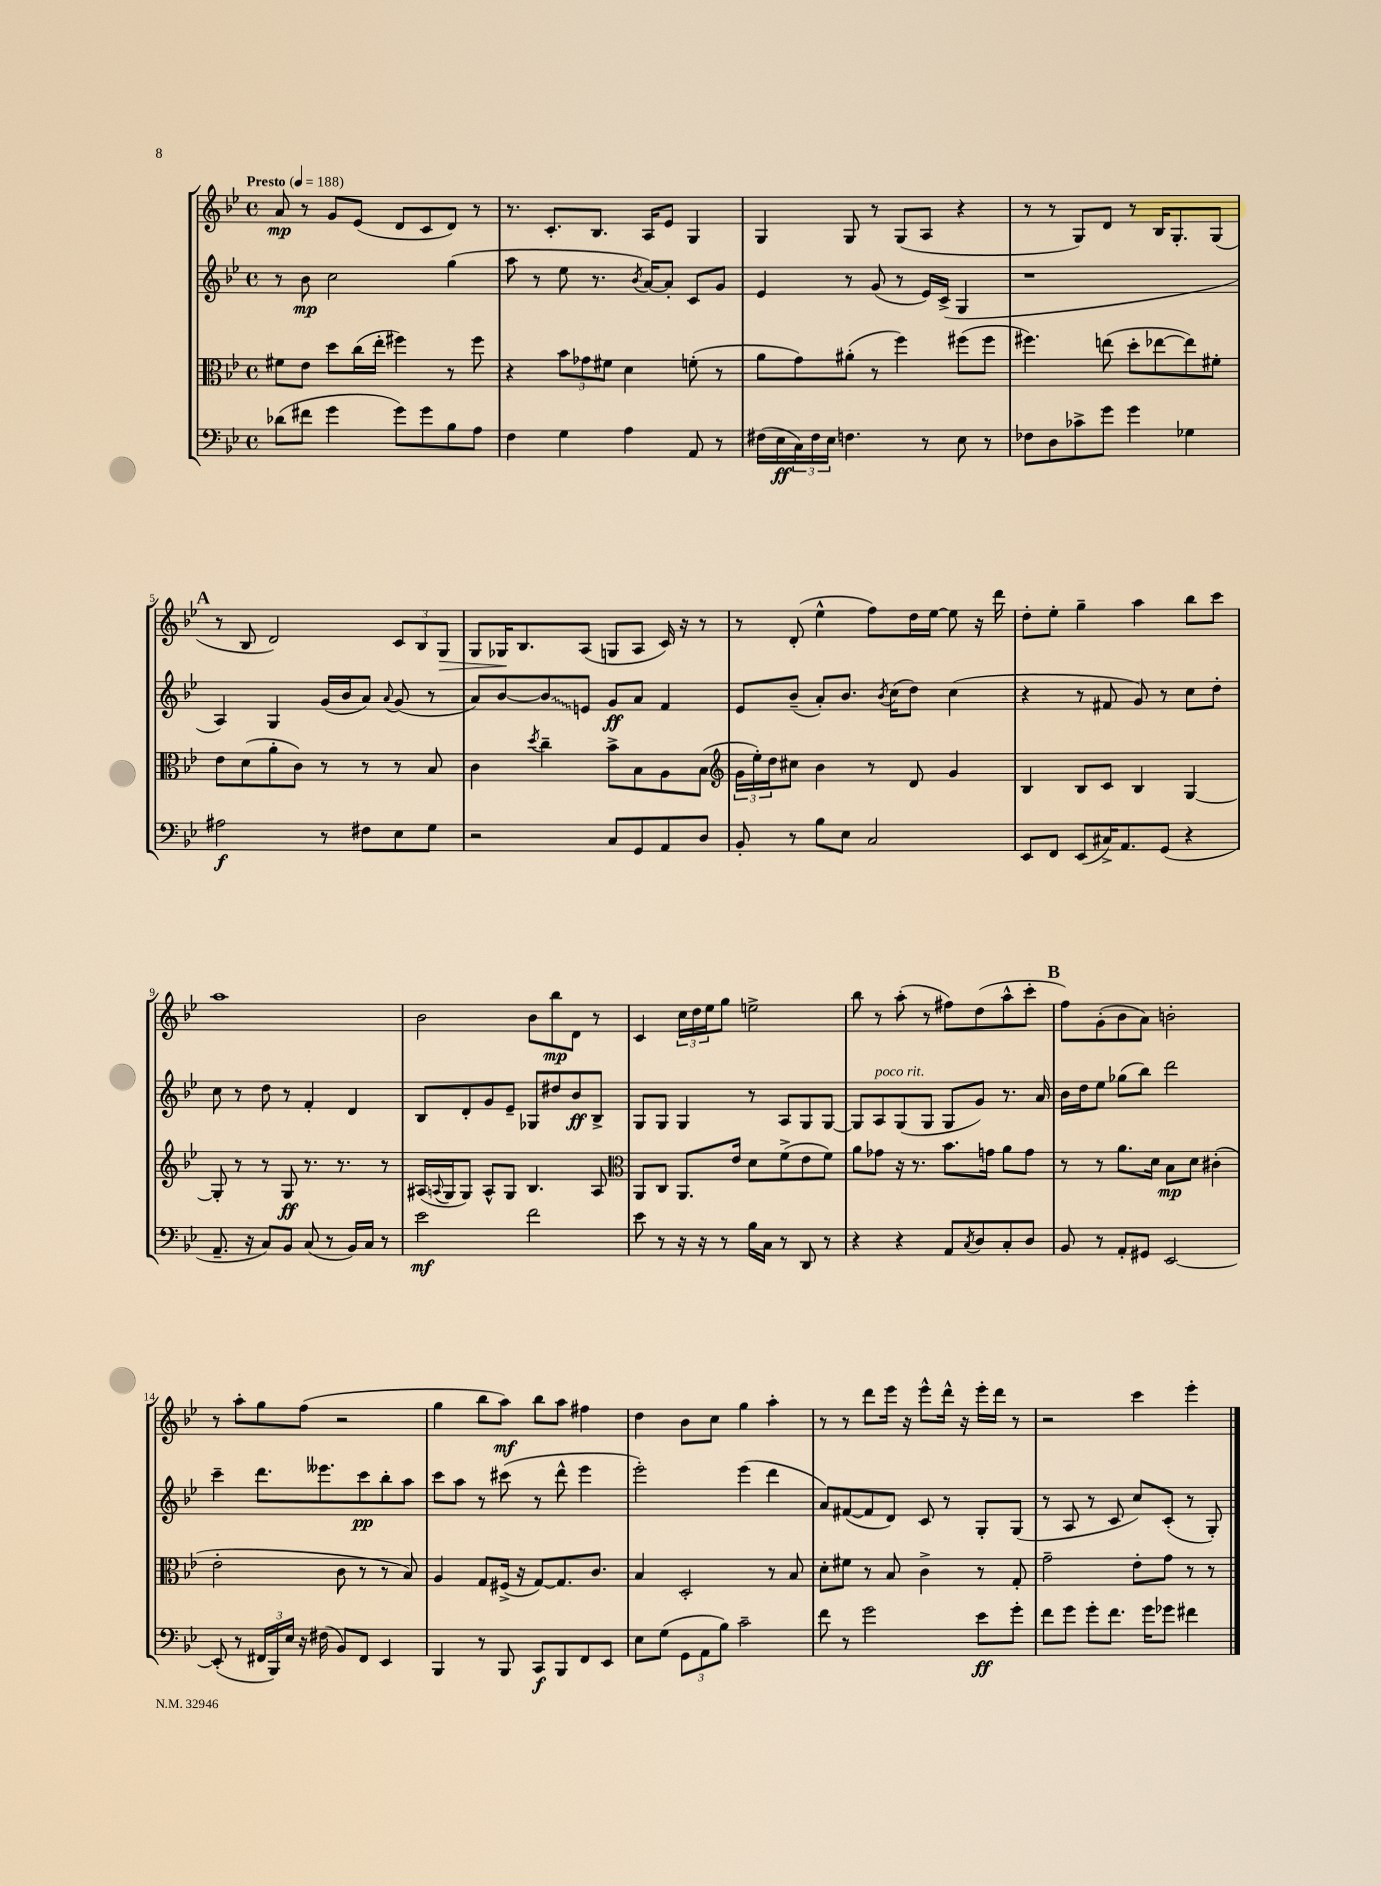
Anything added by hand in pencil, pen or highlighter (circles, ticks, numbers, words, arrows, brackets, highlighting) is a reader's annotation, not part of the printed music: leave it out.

**kern	**kern	**kern	**kern
*staff4	*staff3	*staff2	*staff1
*clefF4	*clefC3	*clefG2	*clefG2
*k[b-e-]	*k[b-e-]	*k[b-e-]	*k[b-e-]
*M4/4	*M4/4	*M4/4	*M4/4
*met(c)	*met(c)	*met(c)	*met(c)
*MM188	*MM188	*MM188	*MM188
(8d-	8f#	8r	8a
8f#	8e-	8b-	8r
4g	8dd	2cc	8g
.	(16cc	.	(8e-
.	16ee-'	.	.
8g)	4ff#)	.	8d
8g	.	.	8c
8B-	8r	(4gg	8d)
8A	8ff#	.	8r
=	=	=	=
4F	4r	8aa	8.r
.	.	8r	.
.	.	.	8.c'
4G	12b-	8ee-	.
.	12g-	.	.
.	.	8.r	8.B-
.	12f#	.	.
4A	4d	.	.
.	.	8qb-	.
.	.	[16a)	16A
.	.	8a']	8e-
8AA	(8f'	8c	4G
8r	8r	8g	.
=	=	=	=
(16F#	8a	4e-	4G
16E-	.	.	.
24C)	8g)	.	.
24F#	.	.	.
24E-	.	.	.
4.F	(8a#'	8r	8G
.	8r	(8g	8r
.	4ff)	8r	(8G
8r	.	16e-)	8A
.	.	(16c^	.
8E-	(8ff#	4G	4r
8r	8ff#	.	.
=	=	=	=
8F-	4.ff#)	1r	8r
8D	.	.	8r
8c-^	.	.	8G)
8g	(8ee	.	8d
4g	8dd'	.	8r
.	[8ee-	.	16B-
.	.	.	8.G'
4G-	8ee-])	.	.
.	8f#'	.	(8G
=	=	=	=
2A#	8e-	4A)	8r
.	(8d	.	8B-
.	8a'	4G	2d)
.	8c)	.	.
8r	8r	(16g	.
.	.	16b-	.
8F#	8r	8a)	.
.	.	8qqa	.
8E-	8r	(8g	12c
.	.	.	12B-
8G	8B-	8r	.
.	.	.	12G
=	=	=	=
2r	4c	8a)	8G
.	.	[8b-	16G-
.	.	.	8.B-
.	8qdd	.	.
.	4cc~	8b-]	.
.	.	8e	(8A
8C	8b-^	8g	8G
8GG	8B-	8a	8A
8AA	8A	4f	16c)
.	.	.	16r
8D	(8B-	.	8r
=	=	=	=
*	*clefG2	*	*
8BB-'	24g	8e-	8r
.	24ee-')	.	.
.	24dd	.	.
8r	8cc#	(8b-~	(8d'
8B-	4b-	8a')	4ee-^^
8E-	.	8.b-	.
2C	8r	.	8ff)
.	.	8qb-	.
.	.	(16cc	.
.	8d	8dd)	16dd
.	.	.	[16ee-
.	4g	(4cc	8ee-]
.	.	.	16r
.	.	.	16ddd
=	=	=	=
8EE-	4B-	4r	8dd'
8FF	.	.	8ee-'
(8EE-	8B-	8r	4gg~
16C#^)	8c	8f#	.
8.AA	.	.	.
.	4B-	8g)	4aa
(8GG	.	8r	.
4r	[4G	8cc	8bb-
.	.	8dd'	8ccc
=	=	=	=
8.AA~	8G']	8cc	1aa
.	8r	8r	.
16r	.	.	.
8C)	8r	8dd	.
8BB-	8G	8r	.
(8C	8.r	4f'	.
8r	.	.	.
.	8.r	.	.
16BB-)	.	4d	.
16C	.	.	.
8r	8r	.	.
=	=	=	=
2e-	(16A#	8B-	2b-
.	8qqA	.	.
.	16G	.	.
.	8G)	8d'	.
.	8A^^	8g	.
.	8G	8e-~	.
2f	4.B-	8G-	8b-
.	.	8dd#	8bb-
.	.	8b-	8d
.	8A	8B-^	8r
=	=	=	=
*	*clefC3	*	*
8e-	8AA	8G	4c
8r	8C	8G	.
16r	8.AA	4G	24cc
.	.	.	24dd
16r	.	.	.
.	.	.	24ee-
8r	.	.	8gg
.	16e-	.	.
16B-	8d	8r	2ee^
16C	.	.	.
8r	(8f^	8A	.
8DD	8e-	8G	.
8r	8f)	[8G	.
=	=	=	=
4r	8a	8G]	8bb-
.	8g-	8A	8r
4r	16r	(8G	(8aa'
.	8.r	.	.
.	.	8G	8r
8AA	8.b-	8G	8ff#)
8qC	.	.	.
8D	.	8g)	(8dd
.	16g	.	.
8C'	8a	8.r	8aa^^
8D	8g	.	8ccc'
.	.	16a	.
=	=	=	=
8BB-	8r	16b-	8ff)
.	.	16dd	.
8r	8r	8ee-	(8g'
8AA'	8.a	(8gg-	8b-
8GG#	.	8bb-)	8a)
.	16d	.	.
[2EE-	8B-	2ddd	2b'
.	8d	.	.
.	(4c#'	.	.
=	=	=	=
(8EE-']	2e-'	4ccc~	8r
8r	.	.	8aa'
24FF#	.	8.ddd	8gg
24BBB-)	.	.	.
24E-	.	.	.
16r	.	.	(8ff
(16F#	.	8.eee--	.
8BB-)	8c	.	2r
8FF#	8r	8ccc	.
4EE-	8r	8bb-'	.
.	8B-)	8aa	.
=	=	=	=
4BBB-	4A	8ccc	4gg
.	.	8aa	.
8r	8G	8r	8bb-
8BBB-	(16F#^	(8ccc#	8aa)
.	16r	.	.
8CC	[8G)	8r	8bb-
8BBB-	8.G]	8ddd^^	8aa
8FF	.	4eee-	4ff#
.	8.c	.	.
8EE-	.	.	.
=	=	=	=
8E-	4B-	2eee-')	4dd
(8G	.	.	.
12GG	2D'	.	8b-
12AA	.	.	.
.	.	.	8cc
12B-)	.	.	.
2c~	.	(4eee-	4gg
.	8r	4ddd	4aa'
.	8B-	.	.
=	=	=	=
8f	8d'	8a)	8r
8r	8f#	([8f#	8r
2g	8r	8f#]	8ddd
.	8B-	8d)	16eee-
.	.	.	16r
.	4c^	8c	8eee-^^
.	.	8r	16ddd^^
.	.	.	16r
8e-	8r	8G'	16eee-'
.	.	.	16ddd
8g'	8G'	(8G	8r
=	=	=	=
8f	2g~	8r	2r
8g	.	8A	.
8g'	.	8r	.
8.f	.	8c	.
.	8e-'	8cc)	4ccc
16g	.	.	.
8g-	8g	(8c'	.
4f#	8r	8r	4eee-'
.	8r	8G')	.
==	==	==	==
*-	*-	*-	*-
